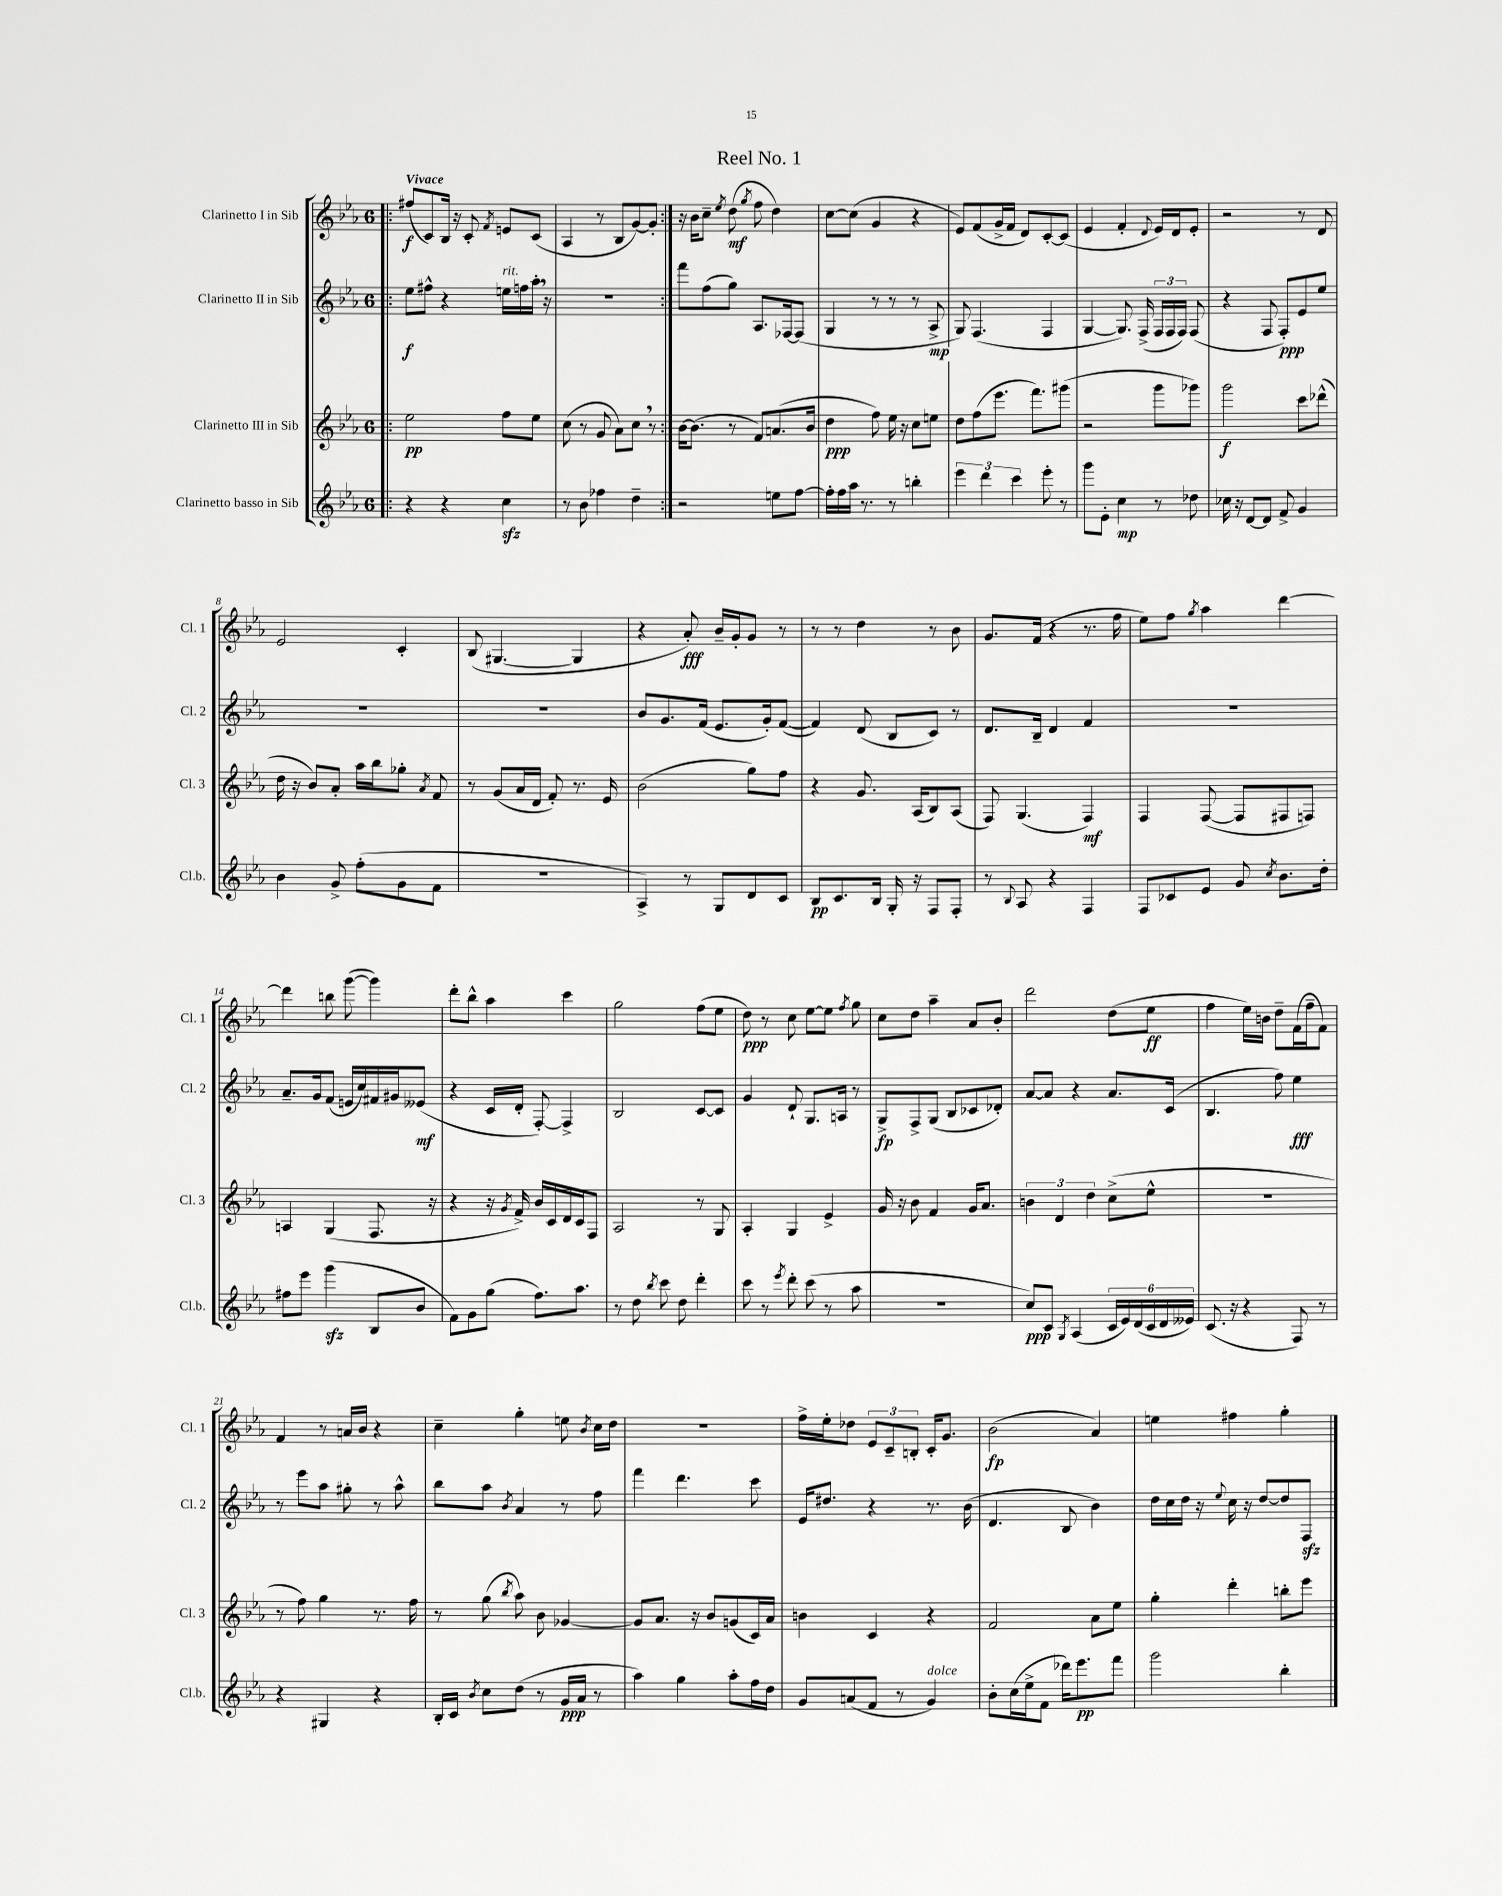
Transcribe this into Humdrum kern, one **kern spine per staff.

**kern	**dynam	**kern	**dynam	**kern	**dynam	**kern	**dynam
*part4	*part4	*part3	*part3	*part2	*part2	*part1	*part1
*staff4	*staff4	*staff3	*staff3	*staff2	*staff2	*staff1	*staff1
*I"Clarinetto basso in Sib	*	*I"Clarinetto III in Sib	*	*I"Clarinetto II in Sib	*	*I"Clarinetto I in Sib	*
*I'Cl.b.	*	*I'Cl. 3	*	*I'Cl. 2	*	*I'Cl. 1	*
*clefG2	*	*clefG2	*	*clefG2	*	*clefG2	*
*k[b-e-a-]	*	*k[b-e-a-]	*	*k[b-e-a-]	*	*k[b-e-a-]	*
*M6/8	*	*M6/8	*	*M6/8	*	*M6/8	*
=1!|:	=1!|:	=1!|:	=1!|:	=1!|:	=1!|:	=1!|:	=1!|:
!	!	!	!	!	!	!LO:TX:a:B:t=Vivace	!
4r	.	2ee-\	pp	8ee-\L	f	(8ff#X/L	f
.	.	.	.	8ff#X^^\J	.	8c/)	.
4r	.	.	.	4r	.	16B-/Jk	.
.	.	.	.	.	.	16r	.
.	.	.	.	.	.	8c'/	.
.	.	.	.	.	.	8qf/	.
!	!	!	!	!LO:TX:a:i:t=rit.	!	!	!
4cczz\	.	8ff\L	.	16een\LL	.	8en/L	.
.	.	.	.	16ffn\	.	.	.
.	.	8ee-\J	.	16aa-',\JJ	.	(8c/J	.
.	.	.	.	16r	.	.	.
=2	=2	=2	=2	=2	=2	=2	=2
8r	.	(8cc\	.	2.r	.	4A-/	.
8b-\	.	8r	.	.	.	.	.
4ff-X\	.	8g/	.	.	.	8r	.
.	.	8a-\L)	.	.	.	8B-/L	.
4dd~\	.	8cc,\J	.	.	.	[8g/)	.
.	.	8r	.	.	.	8g'/J]	.
=3:|!	=3:|!	=3:|!	=3:|!	=3:|!	=3:|!	=3:|!	=3:|!
2r	.	[16b-\KL	.	8fff\L	.	16r	.
.	.	(8.b-\J]	.	.	.	16b-\KL	.
.	.	.	.	(8ff\	.	8cc~\J	.
.	.	.	.	.	.	8qee-/	.
.	.	8r	.	8gg\J)	.	(8dd\	mf
.	.	.	.	.	.	8qgg/	.
.	.	8f/L)	.	8.A-/L	.	8ff\	.
8een\L	.	(8.an/	.	.	.	4dd\)	.
.	.	.	.	[16F-X/k	.	.	.
[8ff\J	.	.	.	(8F-/J]	.	.	.
.	.	16b-/Jk	.	.	.	.	.
=4	=4	=4	=4	=4	=4	=4	=4
16ff'\LL]	.	4dd\	ppp	4G/	.	[8cc\L	.
16ff\	.	.	.	.	.	.	.
16aa-\JJ	.	.	.	.	.	(8cc\J]	.
8.r	.	.	.	.	.	.	.
.	.	8ff\)	.	8r	.	4g/	.
8r	.	16ee-\	.	8r	.	.	.
.	.	16r	.	.	.	.	.
4bbn'\	.	8cc\L	.	8r	.	4r	.
.	.	8een\J	.	8A-^/	mp	.	.
=5	=5	=5	=5	=5	=5	=5	=5
6eee-\	.	8dd\L	.	8G/)	.	8e-/L)	.
.	.	(8ff\	.	(4.F/	.	(8f/	.
6ddd\	.	.	.	.	.	.	.
.	.	8.eee-\J	.	.	.	16g^/L	.
.	.	.	.	.	.	16f/JJ	.
6ccc\	.	.	.	.	.	.	.
.	.	.	.	.	.	8d/L)	.
.	.	8.fff\L)	.	.	.	.	.
8eee-'\	.	.	.	4F/	.	[8c'/	.
8r	.	(8ggg#X\J	.	.	.	(8c/J]	.
=6	=6	=6	=6	=6	=6	=6	=6
8ggg\L	.	2r	.	[4G/	.	4e-/	.
8e-'\J	.	.	.	.	.	.	.
4cc\	mp	.	.	8.G/])	.	4f'/	.
.	.	.	.	(16F^/	.	.	.
.	.	.	.	.	.	8qqd/	.
8r	.	8ggg\L	.	24F/LL	.	16e-/LL)	.
.	.	.	.	24F/	.	.	.
.	.	.	.	.	.	16d/J	.
.	.	.	.	24F/JJ)	.	.	.
8dd-X\	.	8ggg-X\J)	.	(8F/	.	8e-'/J	.
=7	=7	=7	=7	=7	=7	=7	=7
16cc-X\	.	2ggg\	f	4r	.	2r	.
16r	.	.	.	.	.	.	.
[8d/L	.	.	.	.	.	.	.
8d/J]	.	.	.	8F/	.	.	.
8f^/	.	.	.	8F'/L)	ppp	.	.
4g/	.	8ccc\L	.	8e-/	.	8r	.
.	.	(8ddd-X^^\J	.	8ee-/J	.	8d/	.
!!LO:LB:g=z
=8	=8	=8	=8	=8	=8	=8	=8
4b-\	.	16dd\	.	2.r	.	2e-/	.
.	.	16r	.	.	.	.	.
.	.	8b-/L)	.	.	.	.	.
8g^/	.	8a-'/J	.	.	.	.	.
(8ff'\L	.	16aa-\LL	.	.	.	.	.
.	.	16bb-\J	.	.	.	.	.
8g\	.	8gg-X'\J	.	.	.	4c'/	.
.	.	8qa-/	.	.	.	.	.
8f\J	.	8f/	.	.	.	.	.
=9	=9	=9	=9	=9	=9	=9	=9
2.r	.	8r	.	2.r	.	(8B-/	.
.	.	(8g/L	.	.	.	[4.G#X/	.
.	.	16a-/L	.	.	.	.	.
.	.	16d/JJ	.	.	.	.	.
.	.	8f'/)	.	.	.	.	.
.	.	8.r	.	.	.	4G#/]	.
.	.	16e-/	.	.	.	.	.
=10	=10	=10	=10	=10	=10	=10	=10
4A-^/)	.	(2b-\	.	8b-/L	.	4r	.
.	.	.	.	8.g/	.	.	.
8r	.	.	.	.	.	8a-'/)	fff
.	.	.	.	(16f/Jk	.	.	.
8G/L	.	.	.	8.e-/L	.	16b-~/LL	.
.	.	.	.	.	.	16g'/J	.
8d/	.	8gg\L)	.	.	.	8g/J	.
.	.	.	.	16g'/k)	.	.	.
8c/J	.	8ff\J	.	([8f/J	.	8r	.
=11	=11	=11	=11	=11	=11	=11	=11
8B-/L	pp	4r	.	4f/])	.	8r	.
8.c/	.	.	.	.	.	8r	.
.	.	8.g/	.	(8d/	.	4dd\	.
16B-/Jk	.	.	.	.	.	.	.
16G'/	.	.	.	8B-/L	.	.	.
16r	.	(16A-/KL	.	.	.	.	.
8F/L	.	8B-/)	.	8c/J)	.	8r	.
8F'/J	.	(8A-/J	.	8r	.	8b-\	.
=12	=12	=12	=12	=12	=12	=12	=12
8r	.	8F/)	.	8.d/L	.	8.g/L	.
8qqB-/	.	.	.	.	.	.	.
8A-/	.	(4.G/	.	.	.	.	.
.	.	.	.	16B-~/Jk	.	(16f/Jk	.
4r	.	.	.	4d/	.	4r	.
4F/	.	4F/)	mf	4f/	.	8.r	.
.	.	.	.	.	.	16ff\	.
=13	=13	=13	=13	=13	=13	=13	=13
8F/L	.	4F/	.	2.r	.	8ee-\L)	.
8c-X/	.	.	.	.	.	8ff\J	.
.	.	.	.	.	.	8qgg/	.
8e-/J	.	([8F/	.	.	.	4aa-\	.
8g/	.	8F/L]	.	.	.	.	.
8qcc/	.	.	.	.	.	.	.
8.b-\L	.	8F#X/	.	.	.	[4ddd\	.
.	.	8Fn/J)	.	.	.	.	.
16dd'\Jk	.	.	.	.	.	.	.
!!LO:LB:g=z
=14	=14	=14	=14	=14	=14	=14	=14
8ff#X\L	.	4An/	.	8.a-~/L	.	4ddd\]	.
8eee-\J	.	.	.	.	.	.	.
.	.	.	.	16g/k	.	.	.
(4gggzz\	.	(4G/	.	(8f/J	.	8bbn\	.
.	.	.	.	16en/LL	.	([8ggg\	.
.	.	.	.	16cc/)	.	.	.
8B-/L	.	8.F/	.	16f#X/	.	4ggg\])	.
.	.	.	.	16g#X/J	.	.	.
8b-/J	.	.	.	(8e--X/J	mf	.	.
.	.	16r	.	.	.	.	.
=15	=15	=15	=15	=15	=15	=15	=15
8f\L)	.	4r	.	4r	.	8ddd'\L	.
8g\	.	.	.	.	.	8bb-^^\J	.
(8gg\J	.	16r	.	16c/LL	.	4aa-\	.
.	.	8qg/	.	.	.	.	.
.	.	16f^/)	.	16d'/JJ	.	.	.
8.ff\L)	.	16b-/LL	.	[8F'/)	.	.	.
.	.	16c/	.	.	.	.	.
.	.	16d/	.	4F^/]	.	4ccc\	.
8.aa-\J	.	16c/J	.	.	.	.	.
.	.	8F/J	.	.	.	.	.
=16	=16	=16	=16	=16	=16	=16	=16
8r	.	2A-/	.	2B-/	.	2gg\	.
8dd\	.	.	.	.	.	.	.
8qbb-/	.	.	.	.	.	.	.
8ccc\	.	.	.	.	.	.	.
8dd\	.	.	.	.	.	.	.
4ddd'\	.	8r	.	[8c/L	.	(8ff\L	.
.	.	8G/	.	8c/J]	.	8ee-\J	.
=17	=17	=17	=17	=17	=17	=17	=17
8ccc\	.	4A-'/	.	4g/	.	8dd\)	ppp
8r	.	.	.	.	.	8r	.
8qeee-/	.	.	.	.	.	.	.
8ddd'\	.	4G/	.	8d`/	.	8cc\	.
(8ccc\	.	.	.	8.G/L	.	[8ee-\L	.
8r	.	4e-^/	.	.	.	8ee-\J]	.
.	.	.	.	16An/Jk	.	.	.
.	.	.	.	.	.	8qff/	.
8aa-\	.	.	.	8r	.	8gg\	.
=18	=18	=18	=18	=18	=18	=18	=18
2.r	.	16g/	.	8G^/L	fp	8cc\L	.
.	.	16r	.	.	.	.	.
.	.	8b-\	.	8F^/	.	8dd\J	.
.	.	4f/	.	(8G/J	.	4aa-~\	.
.	.	.	.	8B-/L	.	.	.
.	.	16g/KL	.	8c-X/	.	8a-/L	.
.	.	8.a-/J	.	.	.	.	.
.	.	.	.	8d-X'/J)	.	8b-'/J	.
=19	=19	=19	=19	=19	=19	=19	=19
8cc/L)	ppp	6bn\	.	[8a-/L	.	2ddd\	.
8c/J	.	.	.	8a-/J]	.	.	.
.	.	6d/	.	.	.	.	.
8qG/	.	.	.	.	.	.	.
(4A-/	.	.	.	4r	.	.	.
.	.	6dd\	.	.	.	.	.
24c/LL	.	(8cc^\L	.	8.a-/L	.	(8dd\L	.
24e-/)	.	.	.	.	.	.	.
(24d/	.	.	.	.	.	.	.
24c/	.	8ee-^^\J	.	.	.	8ee-\J	ff
24d/	.	.	.	.	.	.	.
.	.	.	.	(16c/Jk	.	.	.
24e--X/JJ)	.	.	.	.	.	.	.
=20	=20	=20	=20	=20	=20	=20	=20
(8.c/	.	2.r	.	4.B-/	.	4ff\	.
16r	.	.	.	.	.	.	.
4r	.	.	.	.	.	16ee-\LL)	.
.	.	.	.	.	.	16bn\JJ	.
.	.	.	.	8ff\)	.	8dd~\L	.
8F/)	.	.	.	4ee-\	fff	(16f\L	.
.	.	.	.	.	.	16ff~\J	.
8r	.	.	.	.	.	8f\J)	.
!!LO:LB:g=z
=21	=21	=21	=21	=21	=21	=21	=21
4r	.	8r	.	8r	.	4f/	.
.	.	8ff\)	.	8eee-\L	.	.	.
4G#X/	.	4gg\	.	8aa-\J	.	8r	.
.	.	.	.	8gg#X'\	.	16an/LL	.
.	.	.	.	.	.	16b-/JJ	.
4r	.	8.r	.	8r	.	4r	.
.	.	.	.	8aa-^^\	.	.	.
.	.	16ff\	.	.	.	.	.
=22	=22	=22	=22	=22	=22	=22	=22
16B-'/LL	.	8r	.	8bb-\L	.	4cc~\	.
16c/JJ	.	.	.	.	.	.	.
8qb-/	.	.	.	.	.	.	.
8cc\L	.	(8gg\	.	8aa-\J	.	.	.
.	.	8qbb-/	.	8qb-/	.	.	.
(8dd\J	.	8aa-\)	.	4a-/	.	4gg'\	.
8r	.	8b-\	.	.	.	.	.
16g/LL	ppp	[4g-X/	.	8r	.	8een\	.
16a-/JJ	.	.	.	.	.	.	.
.	.	.	.	.	.	8qb-/	.
8r	.	.	.	8ff\	.	16cc\LL	.
.	.	.	.	.	.	16dd\JJ	.
=23	=23	=23	=23	=23	=23	=23	=23
4aa-\)	.	8g-/L]	.	4fff\	.	2.r	.
.	.	8.a-/J	.	.	.	.	.
4gg\	.	.	.	4.ddd\	.	.	.
.	.	16r	.	.	.	.	.
.	.	8b-/L	.	.	.	.	.
8aa-'\L	.	(8gn/	.	.	.	.	.
16ff\L	.	16c/L)	.	8ccc\	.	.	.
16dd\JJ	.	16a-/JJ	.	.	.	.	.
=24	=24	=24	=24	=24	=24	=24	=24
8g/L	.	4bn\	.	16e-/KL	.	16ff^\LL	.
.	.	.	.	8.dd#X/J	.	16ee-'\J	.
(8an/	.	.	.	.	.	8dd-X\J	.
8f/J	.	4c/	.	4r	.	12e-/L	.
.	.	.	.	.	.	12c~/	.
8r	.	.	.	.	.	.	.
.	.	.	.	.	.	12Bn'/J	.
!LO:TX:a:i:t=dolce	!	!	!	!	!	!	!
4g/)	.	4r	.	8.r	.	16c'/KL	.
.	.	.	.	.	.	8.g/J	.
.	.	.	.	(16b-\	.	.	.
=25	=25	=25	=25	=25	=25	=25	=25
8b-'\L	.	2f/	.	4.d/	.	(2b-\	fp
(16cc\L	.	.	.	.	.	.	.
16ee-^\J	.	.	.	.	.	.	.
8f\J	.	.	.	.	.	.	.
16ddd-X\KL)	.	.	.	8B-/	.	.	.
8.eee-\	pp	.	.	.	.	.	.
.	.	8a-\L	.	4b-\)	.	4a-/)	.
8fff\J	.	8ee-\J	.	.	.	.	.
=26	=26	=26	=26	=26	=26	=26	=26
2ggg\	.	4gg'\	.	16dd\LL	.	4een\	.
.	.	.	.	16cc\	.	.	.
.	.	.	.	16dd\JJ	.	.	.
.	.	.	.	16r	.	.	.
.	.	.	.	8qqee-/	.	.	.
.	.	4ddd'\	.	16cc\	.	4ff#X\	.
.	.	.	.	16r	.	.	.
.	.	.	.	[8dd/L	.	.	.
4bb-'\	.	8bbn'\L	.	8dd/]	.	4gg'\	.
.	.	8eee-\J	.	8Fzz/J	.	.	.
==	==	==	==	==	==	==	==
*-	*-	*-	*-	*-	*-	*-	*-
